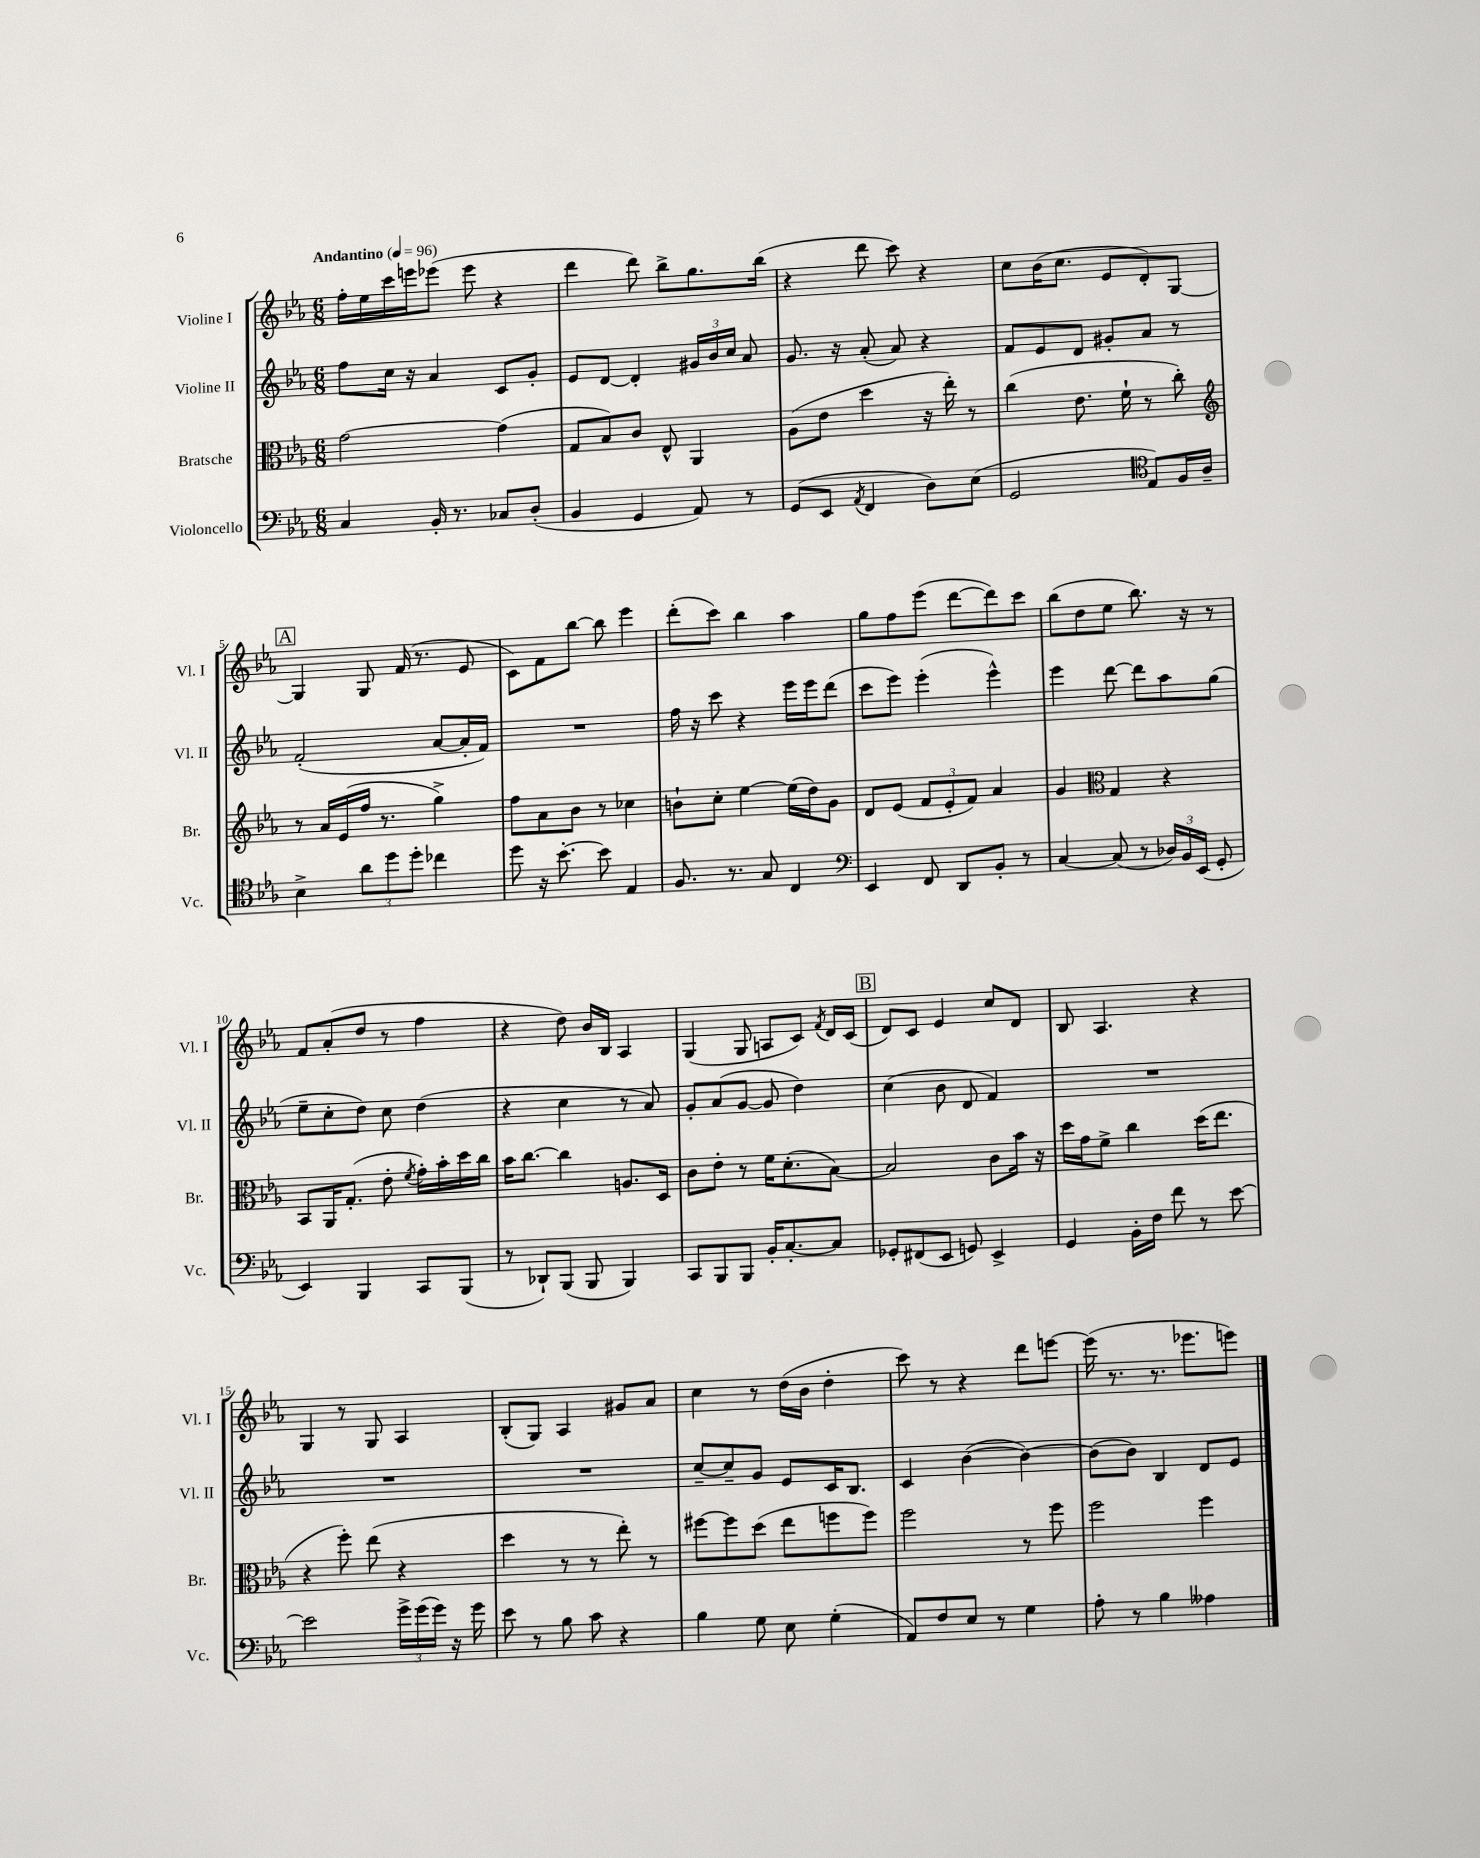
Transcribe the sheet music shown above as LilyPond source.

<<
\new StaffGroup <<
\new Staff = "s0" \with { instrumentName = "Violine I" shortInstrumentName = "Vl. I" } {
    \clef treble \key ees \major \numericTimeSignature \time 6/8 \tempo "Andantino" 4 = 96
    \autoBeamOff f''16[-. ees''16 c'''16 e'''16 ees'''8]( ees'''8 r4 |
    d'''4 d'''8) bes''8[-> g''8. bes''16]( |
    r4 d'''8 c'''8) r4 |
    c''8[ bes'16( c''8.] ees'8[ d'8-.) g8]~ |
    \mark \markup { \box "A" } g4 g8 f'16( r8. ees'8 |
    c'8[) f'8 bes''8]~ bes''8 ees'''4 |
    d'''8[-.( c'''8]) bes''4 aes''4 |
    g''8[ f''8 ees'''8]( d'''8[~ d'''8) c'''8] |
    bes''8[( d''8 ees''8] bes''8.) r16 r8 |
    f'8[ aes'8-.( d''8] r8 f''4 |
    r4 d''8) bes'16[ bes16] aes4 |
    g4( g8 a8[ c'8]) \acciaccatura { f'8 } d'16[ c'16]( |
    \mark \markup { \box "B" } d'8[) c'8] ees'4 c''8[ d'8] |
    bes8 aes4. r4 |
    g4 r8 g8 aes4 |
    bes8[-.( g8]) aes4 gis'8[ aes'8] |
    c''4 r8 d''16[( bes'16] d''4-. |
    c'''8) r8 r4 d'''8[ e'''8]~ |
    e'''16( r8. r8. ees'''8.[ e'''8]) \bar "|." |
}
\new Staff = "s1" \with { instrumentName = "Violine II" shortInstrumentName = "Vl. II" } {
    \clef treble \key ees \major \numericTimeSignature \time 6/8
    \autoBeamOff f''8[ c''16] r16 aes'4 c'8[ g'8]-. |
    ees'8[ d'8]~ d'4-. \tuplet 3/2 { gis'16[ bes'16 c''16] } aes'8 |
    g'8. r16 aes'8-.( aes'8) r4 |
    f'8[ ees'8 d'8] gis'8[-. aes'8] r8 |
    \mark \markup { \box "A" } f'2-.( aes'8[~ aes'16-. f'16]) |
    R2. |
    f''16 r16 c'''8 r4 ees'''16[ ees'''16 d'''8]( |
    c'''8[ ees'''8]) ees'''4-.( ees'''4-^) |
    ees'''4 d'''8~ d'''8[ aes''8 g''8]( |
    ees''8[-- c''8-. d''8]) c''8 d''4( |
    r4 c''4 r8 aes'8) |
    g'8[-. aes'8( g'8]~ g'8 d''4) |
    \mark \markup { \box "B" } c''4( bes'8 d'8 f'4) |
    R2. |
    R2. |
    R2. |
    c''8[~-- c''8-- g'8] ees'8[ c'16 bes8.] |
    c'4 bes'4~( bes'4~) |
    bes'8[( bes'8]) bes4 d'8[ ees'8] \bar "|." |
}
\new Staff = "s2" \with { instrumentName = "Bratsche" shortInstrumentName = "Br." } {
    \clef alto \key ees \major \numericTimeSignature \time 6/8
    \autoBeamOff g'2~ g'4( |
    g8[ bes8) c'8] ees8-^ aes,4 |
    aes8[( ees'8] d''4 r16 ees''16-.) r8 |
    c''4( ees'8. f'16-! r8 c''8-.) |
    \mark \markup { \box "A" } \clef treble r8 aes'16[ ees'16( f''16] r8. g''4->) |
    f''8[ aes'8 bes'8] r8 ces''4 |
    b'8[-! c''8]-. ees''4~ ees''16[( d''16) g'8] |
    d'8[ ees'8]( \tuplet 3/2 { f'8[ ees'8-. f'8]) } aes'4 |
    g'4 \clef alto g4 r4 |
    bes,8[ aes,16 g8.]-.( ees'8-. \acciaccatura { f'8 } g'16[-.) bes'16-. d''16 c''16] |
    bes'16[ c''8.]~ c''4 a8.[ d16] |
    c'8[ ees'8]-. r8 f'16[ d'8.-.( bes8]~) |
    \mark \markup { \box "B" } bes2 c'8[ bes'16] r16 |
    d''16[ g'16 f'8]-> c''4 d''16[( ees''8.] |
    r4 f''8-.) ees''8( r4 |
    d''4 r8 r8 ees''8-.) r8 |
    fis''8[~ fis''8 d''8]( ees''8[ f''8 f''8]) |
    f''2 r8 f''8 |
    f''2 f''4 \bar "|." |
}
\new Staff = "s3" \with { instrumentName = "Violoncello" shortInstrumentName = "Vc." } {
    \clef bass \key ees \major \numericTimeSignature \time 6/8
    \autoBeamOff c4 bes,16-. r8. ces8[ d8]-.( |
    bes,4 g,4 aes,8) r8 |
    g,8[( ees,8] \acciaccatura { aes,8 } f,4 d8[) ees8]( |
    g,2 \clef tenor ees8[) f16 aes16]-- |
    \mark \markup { \box "A" } bes4-> \tuplet 3/2 { aes'8[ d''8 d''8]-. } ces''4 |
    d''8 r16 bes'8.~-. bes'8 ees4 |
    f8. r8. g8 c4 |
    \clef bass ees,4 f,8 d,8[ bes,8]-. r8 |
    c4~ c8( r8 \tuplet 3/2 { des16[) bes,16 ees,16]( } g,8-. |
    ees,4) bes,,4 c,8[ bes,,8]( |
    r8 des,8[-!) bes,,8]( bes,,8 bes,,4) |
    c,8[ bes,,8 bes,,8] bes,16[-. c8.~-. c8] |
    \mark \markup { \box "B" } ges,8[-. fis,8( ees,8] g,8) ees,4-> |
    g,4 bes,16[-. f16] f'8 r8 ees'8~ |
    ees'2 \tuplet 3/2 { g'16[-> g'16( g'16]) } r16 g'16 |
    ees'8 r8 bes8 c'8 r4 |
    bes4 g8 ees8 g4-.( |
    aes,8[) f8 ees8] r8 g4 |
    aes8-. r8 bes4 aeses4 \bar "|." |
}
>>
>>
